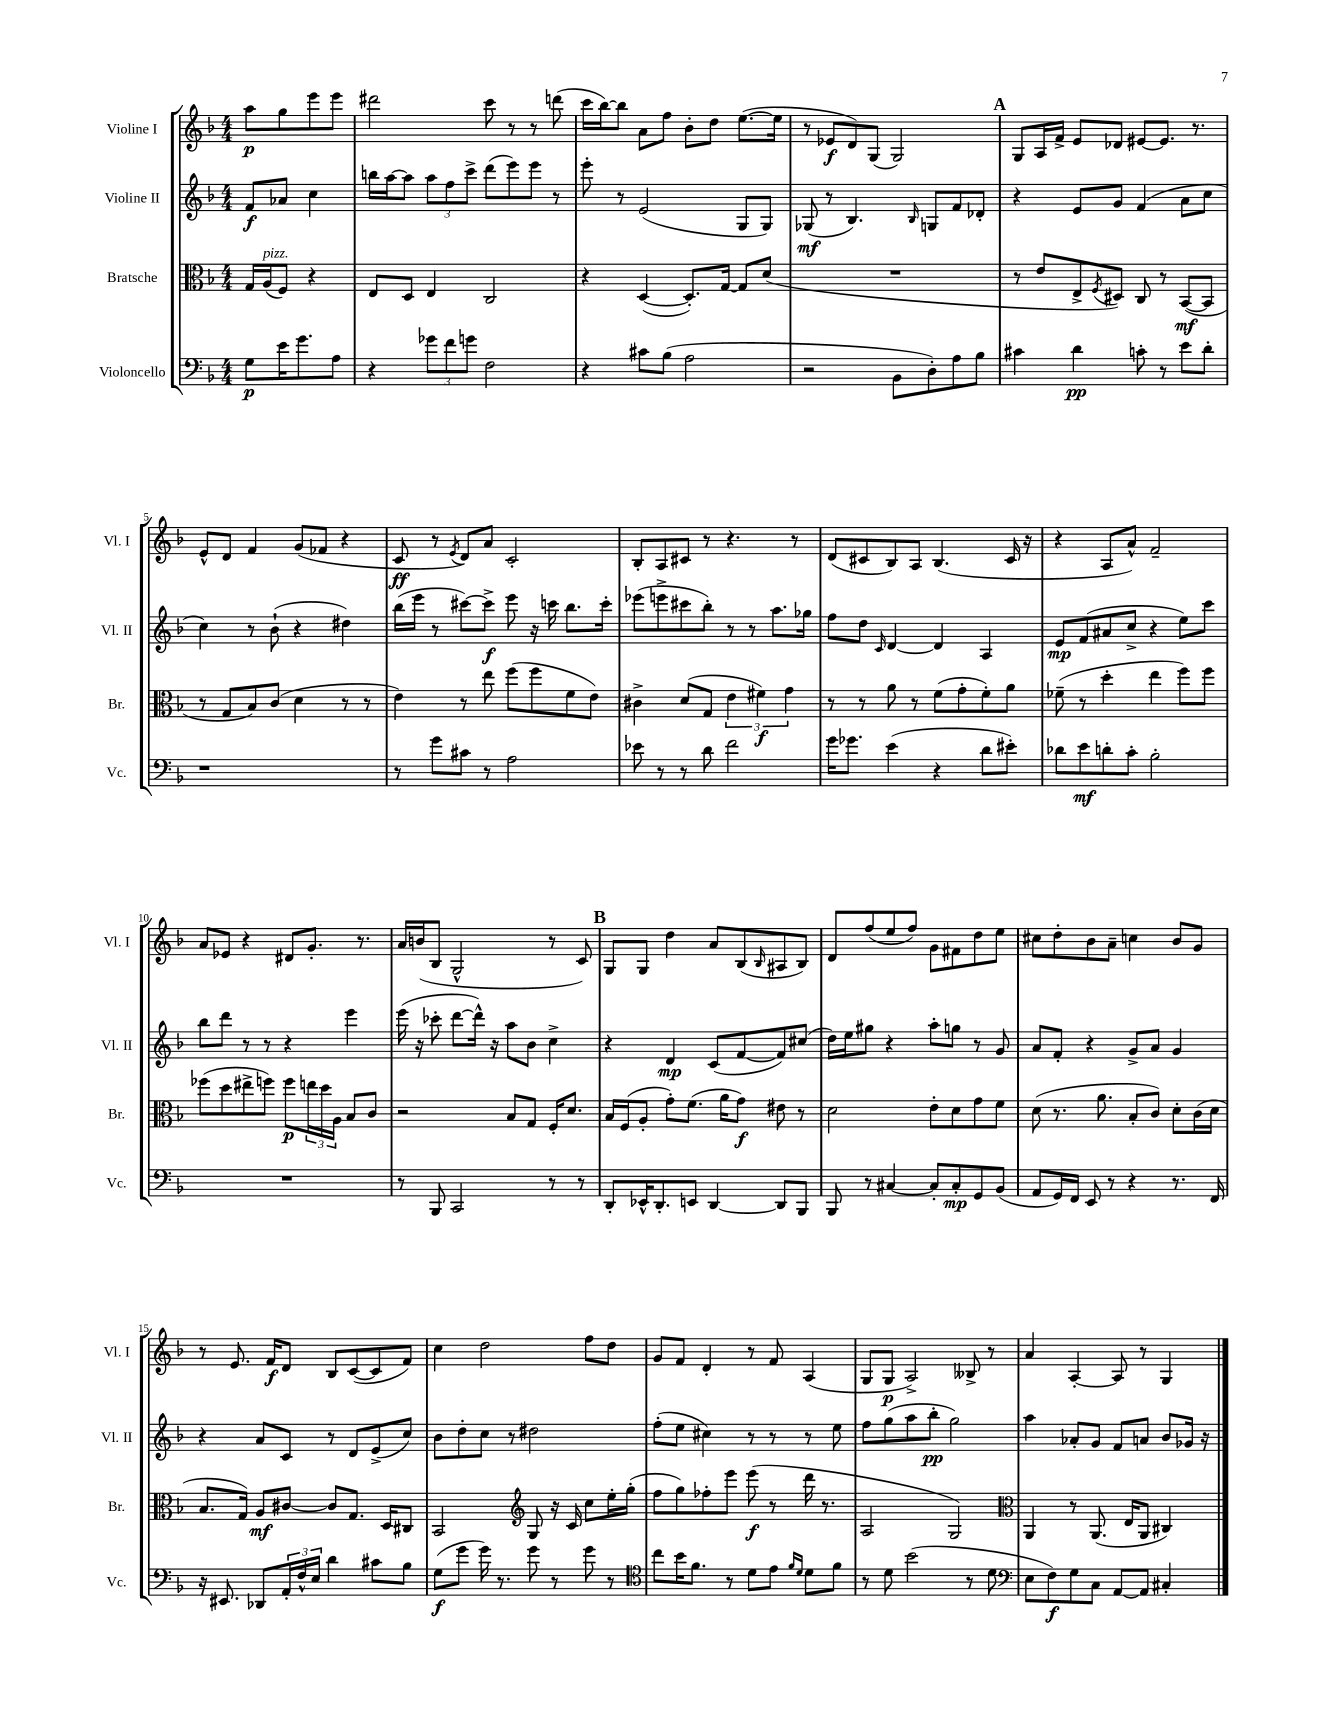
<<
\new StaffGroup <<
\new Staff = "s0" \with { instrumentName = "Violine I" shortInstrumentName = "Vl. I" } {
    \clef treble \key f \major \numericTimeSignature \time 4/4 \partial 2
    a''8\p g''8 e'''8 e'''8 |
    dis'''2 c'''8 r8 r8 d'''8( |
    c'''16 bes''16~) bes''8 a'8 f''8 bes'8-. d''8 e''8.~( e''16 |
    r8 ees'8\f d'8) g8( g2) |
    \mark \markup { \bold "A" } g8 a16 f'16-> e'8 des'8 eis'8~ eis'8. r8. |
    e'8-^ d'8 f'4 g'8( fes'8 r4 |
    c'8\ff r8 \acciaccatura { e'8 } d'8) a'8 c'2-. |
    bes8-. a8 cis'8 r8 r4. r8 |
    d'8( cis'8 bes8) a8 bes4.( cis'16 r16 |
    r4 a8 a'8-^) f'2-- |
    a'8 ees'8 r4 dis'8 g'8.-. r8. |
    a'16 b'16( bes8 g2-^ r8 c'8) |
    \mark \markup { \bold "B" } g8 g8 d''4 a'8 bes8( \grace { bes16 } ais8 bes8) |
    d'8 f''8( e''8 f''8) g'8 fis'8 d''8 e''8 |
    cis''8 d''8-. bes'8 a'8-- c''4 bes'8 g'8 |
    r8 e'8. f'16\f d'8 bes8 c'8~( c'8 f'8) |
    c''4 d''2 f''8 d''8 |
    g'8 f'8 d'4-. r8 f'8 a4( |
    g8 g8\p a2->) beses8-> r8 |
    a'4 a4~-. a8 r8 g4 \bar "|." |
}
\new Staff = "s1" \with { instrumentName = "Violine II" shortInstrumentName = "Vl. II" } {
    \clef treble \key f \major \numericTimeSignature \time 4/4 \partial 2
    f'8\f aes'8 c''4 |
    b''16 a''16~ a''8 \tuplet 3/2 { a''8 f''8 c'''8-> } d'''8( e'''8) e'''8 r8 |
    e'''8-. r8 e'2( g8 g8) |
    ges8\mf( r8 bes4.) \grace { bes16 } g8 f'8 des'8-. |
    \mark \markup { \bold "A" } r4 e'8 g'8 f'4( a'8 c''8 |
    c''4) r8 bes'8-!( r4 dis''4) |
    bes''16( e'''16 r8 cis'''8~) cis'''8->\f e'''8 r16 c'''16 bes''8. c'''16-. |
    ees'''8( e'''8-> cis'''8 bes''8-.) r8 r8 a''8. ges''16 |
    f''8 d''8 \grace { c'16 } d'4~ d'4 a4 |
    e'8\mp f'8( ais'8 c''8-> r4 e''8) c'''8 |
    bes''8 d'''8 r8 r8 r4 e'''4 |
    e'''16( r16 ces'''8-. d'''8~ d'''16-^) r16 a''8 bes'8 c''4-> |
    \mark \markup { \bold "B" } r4 d'4\mp c'8( f'8~ f'8) cis''8( |
    d''16) e''16 gis''8 r4 a''8-. g''8 r8 g'8 |
    a'8 f'8-. r4 g'8-> a'8 g'4 |
    r4 a'8 c'8 r8 d'8 e'8->( c''8) |
    bes'8 d''8-. c''8 r8 dis''2 |
    f''8-.( e''8 cis''4) r8 r8 r8 e''8 |
    f''8 g''8( a''8 bes''8-.\pp g''2) |
    a''4 aes'8-. g'8 f'8 a'8 bes'8 ges'16 r16 \bar "|." |
}
\new Staff = "s2" \with { instrumentName = "Bratsche" shortInstrumentName = "Br." } {
    \clef alto \key f \major \numericTimeSignature \time 4/4 \partial 2
    g16 a16^\markup { \italic "pizz." }( f8) r4 |
    e8 d8 e4 c2 |
    r4 d4~( d8.-.) g16~ g8 d'8( |
    R1 |
    \mark \markup { \bold "A" } r8 e'8 e8-> \acciaccatura { f8 } dis8) c8 r8 bes,8~\mf( bes,8 |
    r8 g8 bes8) c'8( d'4 r8 r8 |
    e'4) r8 e''8 f''8( f''8 f'8 e'8) |
    cis'4-> d'8( g8 \tuplet 3/2 { e'4 fis'4\f) g'4 } |
    r8 r8 a'8 r8 f'8( g'8-. f'8-.) a'8 |
    fes'8--( r8 d''4-. e''4 f''8) f''8 |
    fes''8( d''8 eis''8-> f''8) f''8\p \tuplet 3/2 { e''16 d''16 a16 } bes8 c'8 |
    r2 bes8 g8 f16-. d'8. |
    \mark \markup { \bold "B" } bes16 f16( a8-. g'8-.) f'8.( a'16 g'8\f) eis'8 r8 |
    d'2 e'8-. d'8 g'8 f'8 |
    d'8( r8. a'8. bes8-. c'8) d'8-. c'16( d'16 |
    bes8. g16) a8\mf cis'8~ cis'8 g8. d16 cis8 |
    bes,2 \clef treble g8 r16 c'16 c''8 e''16-. g''16-.( |
    f''8 g''8) fes''8-. e'''8 e'''8\f( r8 d'''16 r8. |
    a2 g2) |
    \clef alto a,4 r8 a,8.( e16 a,8 cis4) \bar "|." |
}
\new Staff = "s3" \with { instrumentName = "Violoncello" shortInstrumentName = "Vc." } {
    \clef bass \key f \major \numericTimeSignature \time 4/4 \partial 2
    g8\p e'16 g'8. a8 |
    r4 \tuplet 3/2 { ges'8 f'8 g'8 } f2 |
    r4 cis'8 bes8( a2 |
    r2 bes,8 d8-.) a8 bes8 |
    \mark \markup { \bold "A" } cis'4 d'4\pp c'8-. r8 e'8 d'8-. |
    r1 |
    r8 g'8 cis'8 r8 a2 |
    ees'8 r8 r8 d'8 f'2 |
    g'16 ges'8. e'4( r4 d'8 eis'8-.) |
    des'8 e'8\mf d'8-. c'8-. bes2-. |
    R1 |
    r8 bes,,8 c,2 r8 r8 |
    \mark \markup { \bold "B" } d,8-. ees,16-^ d,8.-. e,8 d,4~ d,8 bes,,8 |
    bes,,8 r8 cis4~ cis8-. cis8-.\mp g,8 bes,8( |
    a,8 g,16) f,16 e,8 r8 r4 r8. f,16 |
    r16 eis,8. des,8 \tuplet 3/2 { a,16-. f16-^ e16 } d'4 cis'8 bes8 |
    g8\f( g'8 g'16) r8. g'8 r8 g'8 r8 |
    \clef tenor c''8 bes'16 f'8. r8 d'8 e'8 \grace { f'16 d'16 } d'8 f'8 |
    r8 d'8 bes'2( r8 d'8 |
    \clef bass e8 f8\f) g8 c8 a,8~ a,8 cis4-. \bar "|." |
}
>>
>>
